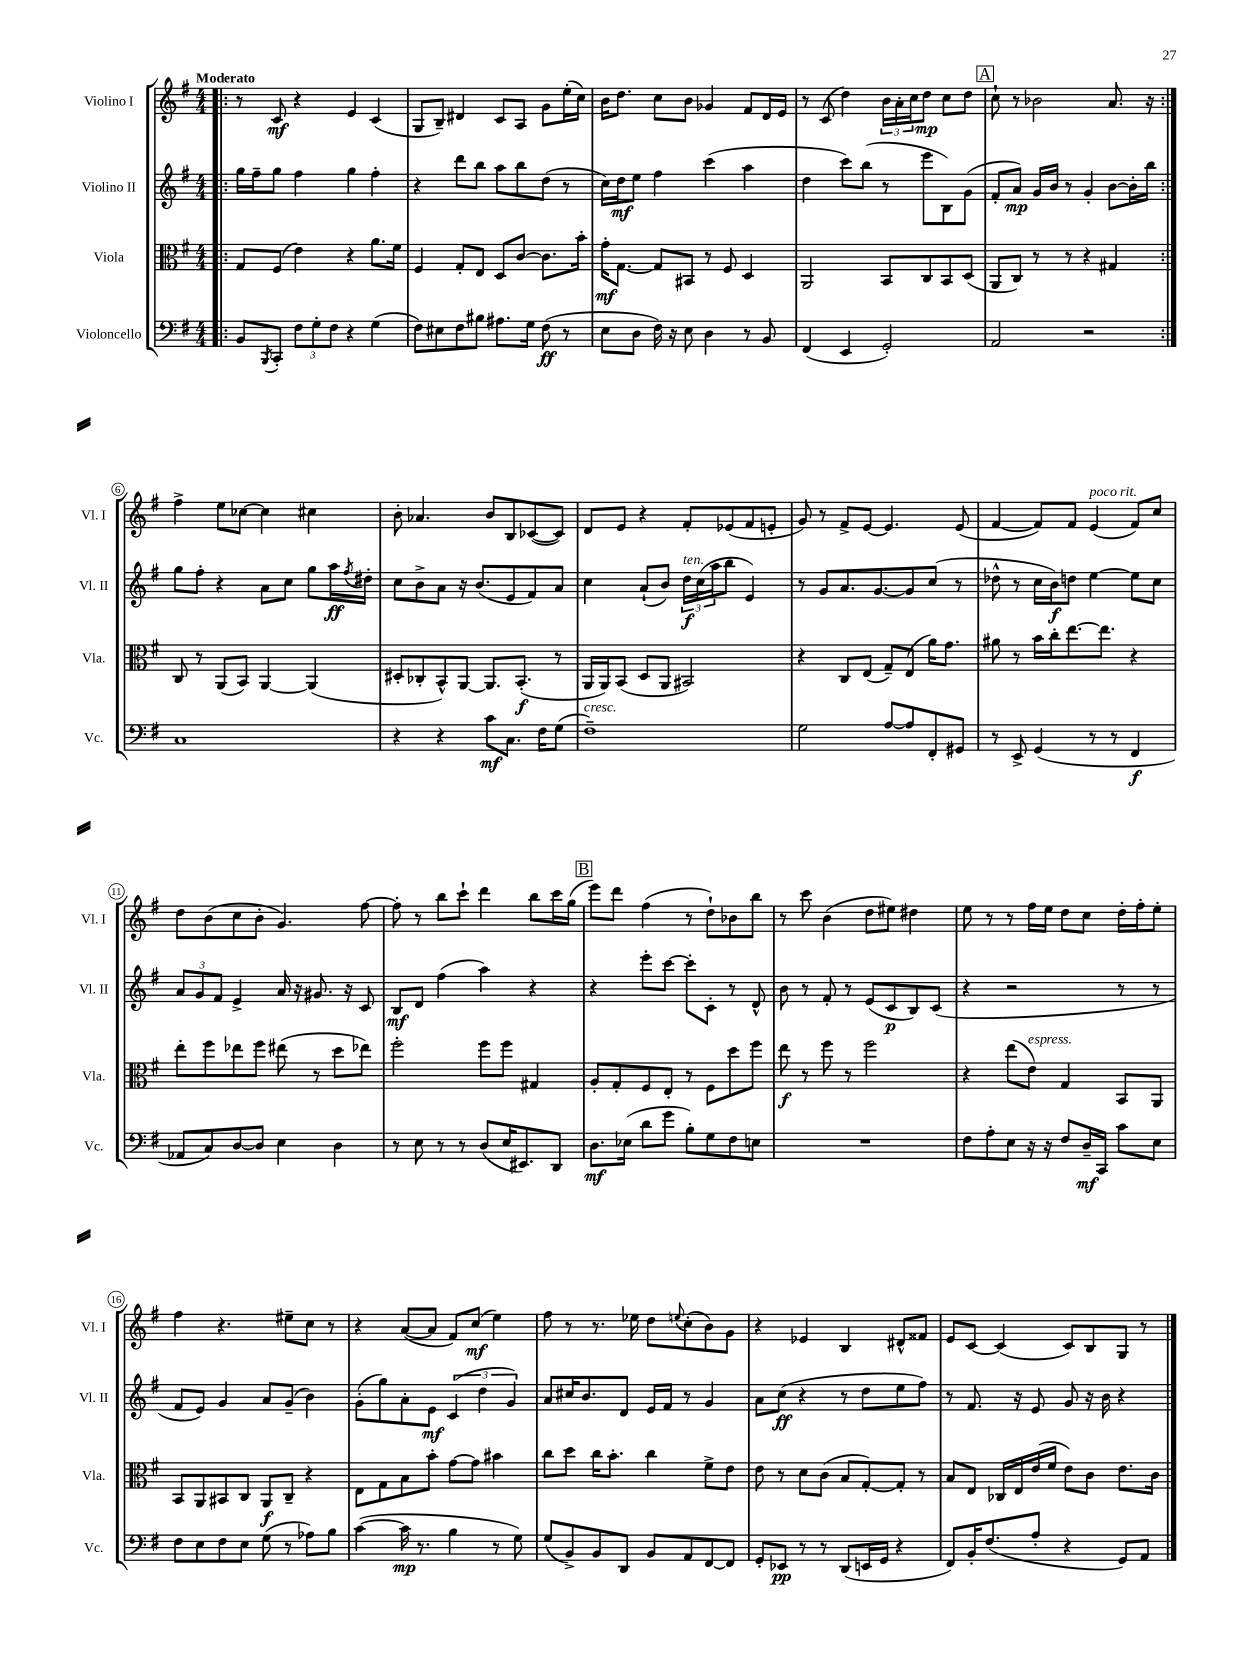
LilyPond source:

<<
\new StaffGroup <<
\new Staff = "s0" \with { instrumentName = "Violino I" shortInstrumentName = "Vl. I" } {
    \clef treble \key g \major \numericTimeSignature \time 4/4 \tempo "Moderato"
    \repeat volta 2 { \bar ".|:" r8 c'8\mf r4 e'4 c'4( |
    g8 b8--) dis'4 c'8 a8 g'8 e''16-.( c''16) |
    b'16 d''8. c''8 b'8 ges'4 fis'8 d'16 e'16 |
    r8 c'8( d''4) \tuplet 3/2 { b'16 a'16-. c''16 } d''8\mp c''8 d''8 |
    \mark \markup { \box "A" } c''8-! r8 bes'2 a'8. r16 | }
    fis''4-> e''8 ces''8~ ces''4 cis''4 |
    b'8-. aes'4. b'8 b8 ces'8~( ces'8) |
    d'8 e'8 r4 fis'8-. ees'8( fis'8 e'8-. |
    g'8) r8 fis'8-> e'8~ e'4. e'8( |
    fis'4~ fis'8) fis'8 e'4^\markup { \italic "poco rit." }( fis'8) c''8 |
    d''8 b'8( c''8 b'8-. g'4.) fis''8~ |
    fis''8-. r8 b''8 c'''8-! d'''4 b''8 c'''16 g''16( |
    \mark \markup { \box "B" } e'''8) d'''8 fis''4( r8 d''8-!) bes'8 b''8 |
    r8 c'''8 b'4( d''8 eis''8) dis''4 |
    e''8 r8 r8 fis''16 e''16 d''8 c''8 d''16-. fis''16-. e''8-. |
    fis''4 r4. eis''8-- c''8 r8 |
    r4 a'8~( a'8 fis'8) c''8\mf( e''4) |
    fis''8 r8 r8. ees''16 d''8 \appoggiatura { e''8 } c''8-.( b'8) g'8 |
    r4 ees'4 b4 dis'8-^ fisis'8 |
    e'8 c'8~ c'4( c'8) b8 g8 r8 \bar "|." |
}
\new Staff = "s1" \with { instrumentName = "Violino II" shortInstrumentName = "Vl. II" } {
    \clef treble \key g \major \numericTimeSignature \time 4/4
    \repeat volta 2 { \bar ".|:" g''16 fis''16-- g''8 fis''4 g''4 fis''4-. |
    r4 d'''8 b''8 a''8 b''8 d''8( r8 |
    c''16) d''16\mf e''8 fis''4 c'''4( a''4 |
    d''4 c'''8) b''8( r8 e'''8 b8) g'8( |
    \mark \markup { \box "A" } fis'8-. a'8\mp) g'16 b'16 r8 g'4-. b'8~ b'16-. b''16 | }
    g''8 fis''8-. r4 a'8 c''8 g''8 a''16\ff \acciaccatura { fis''8 } dis''16-. |
    c''8 b'8-> a'8 r16 b'8.( e'8 fis'8) a'8 |
    c''4 a'8-!( b'8) \tuplet 3/2 { d''16\f^\markup { \italic "ten." } c''16( a''16 } b''8 e'4) |
    r8 g'8 a'8. g'8.~ g'8 c''8( r8 |
    des''8-^ r8 c''16 b'16\f) d''8 e''4~ e''8 c''8 |
    \tuplet 3/2 { a'8 g'8 fis'8 } e'4-> a'16 r16 gis'8. r16 c'8 |
    b8\mf d'8 fis''4( a''4) r4 |
    \mark \markup { \box "B" } r4 e'''8-. c'''8~ c'''8-. c'8-. r8 d'8-^ |
    b'8 r8 fis'8-. r8 e'8( c'8\p b8) c'8( |
    r4 r2 r8 r8 |
    fis'8 e'8) g'4 a'8 g'8--( b'4) |
    g'8-.( g''8) a'8-. e'8\mf \tuplet 3/2 { c'4( d''4 g'4) } |
    a'8 cis''16 b'8. d'8 e'16 fis'16 r8 g'4 |
    a'8 c''8\ff( r4 r8 d''8 e''8 fis''8) |
    r8 fis'8. r16 e'8 g'8 r16 b'16 r4 \bar "|." |
}
\new Staff = "s2" \with { instrumentName = "Viola" shortInstrumentName = "Vla." } {
    \clef alto \key g \major \numericTimeSignature \time 4/4
    \repeat volta 2 { \bar ".|:" g8 fis8( e'4) r4 a'8. fis'16 |
    fis4 g8-. e8 d8 c'8~ c'8. b'16-. |
    g'16-.\mf g8.~ g8 bis,8 r8 fis8 d4 |
    a,2 b,8 c8 b,8 d8( |
    \mark \markup { \box "A" } a,8 c8) r8 r8 r4 gis4 | }
    c8 r8 a,8( b,8) a,4~ a,4( |
    dis8-. ces8-. b,8-^) a,8~ a,8. b,8.-.\f( r8 |
    a,16 a,16) b,8( d8 a,8 bis,2) |
    r4 c8 e8( g8--) e8( a'16) g'8. |
    ais'8 r8 b'16 c''16-. e''8.~ e''8. r4 |
    e''8-. fis''8 ees''8 fis''8 eis''8( r8 d''8 ees''8) |
    fis''2-. fis''8 fis''8 gis4 |
    \mark \markup { \box "B" } a8-. g8-. fis8 e8-. r8 fis8 d''8 fis''8 |
    e''8\f r8 fis''8 r8 fis''2 |
    r4 e''8( e'8^\markup { \italic "espress." }) g4 b,8 a,8 |
    b,8 a,8 bis,8 c8 a,8\f c8-- r4 |
    e8 g8 b8 b'8-. g'8~ g'8 bis'4 |
    c''8 d''8 c''16 b'8.-. c''4 fis'8-> e'8 |
    e'8 r8 d'8 c'8( b8 g8~-.) g8-. r8 |
    b8 e8 ces16 e16 e'16( fis'16 e'8) c'8 e'8. c'16 \bar "|." |
}
\new Staff = "s3" \with { instrumentName = "Violoncello" shortInstrumentName = "Vc." } {
    \clef bass \key g \major \numericTimeSignature \time 4/4
    \repeat volta 2 { \bar ".|:" b,8 \acciaccatura { b,,8 } c,8-. \tuplet 3/2 { fis8 g8-. fis8 } r4 g4( |
    fis8) eis8 fis8 bis8 ais8. g16 fis8\ff( r8 |
    e8 d8 fis16) r16 e8 d4 r8 b,8 |
    fis,4( e,4 g,2-.) |
    \mark \markup { \box "A" } a,2 r2 | }
    c1 |
    r4 r4 c'8\mf c8. fis16 g8( |
    fis1--^\markup { \italic "cresc." }) |
    g2 a8~ a8 fis,8-. gis,8 |
    r8 e,8-> g,4( r8 r8 fis,4\f |
    aes,8 c8) d8~ d8 e4 d4 |
    r8 e8 r8 r8 d8( e16 eis,8.) d,8 |
    \mark \markup { \box "B" } d8.\mf ees16( d'8 g'8 b8-.) g8 fis8 e8 |
    R1 |
    fis8 a8-. e8 r16 r16 fis8 d16--\mf c,16 c'8 e8 |
    fis8 e8 fis8 e8 g8( r8 aes8) b8 |
    c'4~( c'16\mp r8. b4 r8 g8) |
    g8( b,8->) b,8 d,8 b,8 a,8 fis,8~ fis,8 |
    g,8-. ees,8\pp r8 r8 d,8( e,16 g,16 r4 |
    fis,8) b,16-. fis8.( a8-. r4 g,8) a,8 \bar "|." |
}
>>
>>
\layout { \context { \Score \override BarNumber.stencil = #(make-stencil-circler 0.1 0.3 ly:text-interface::print) } }
